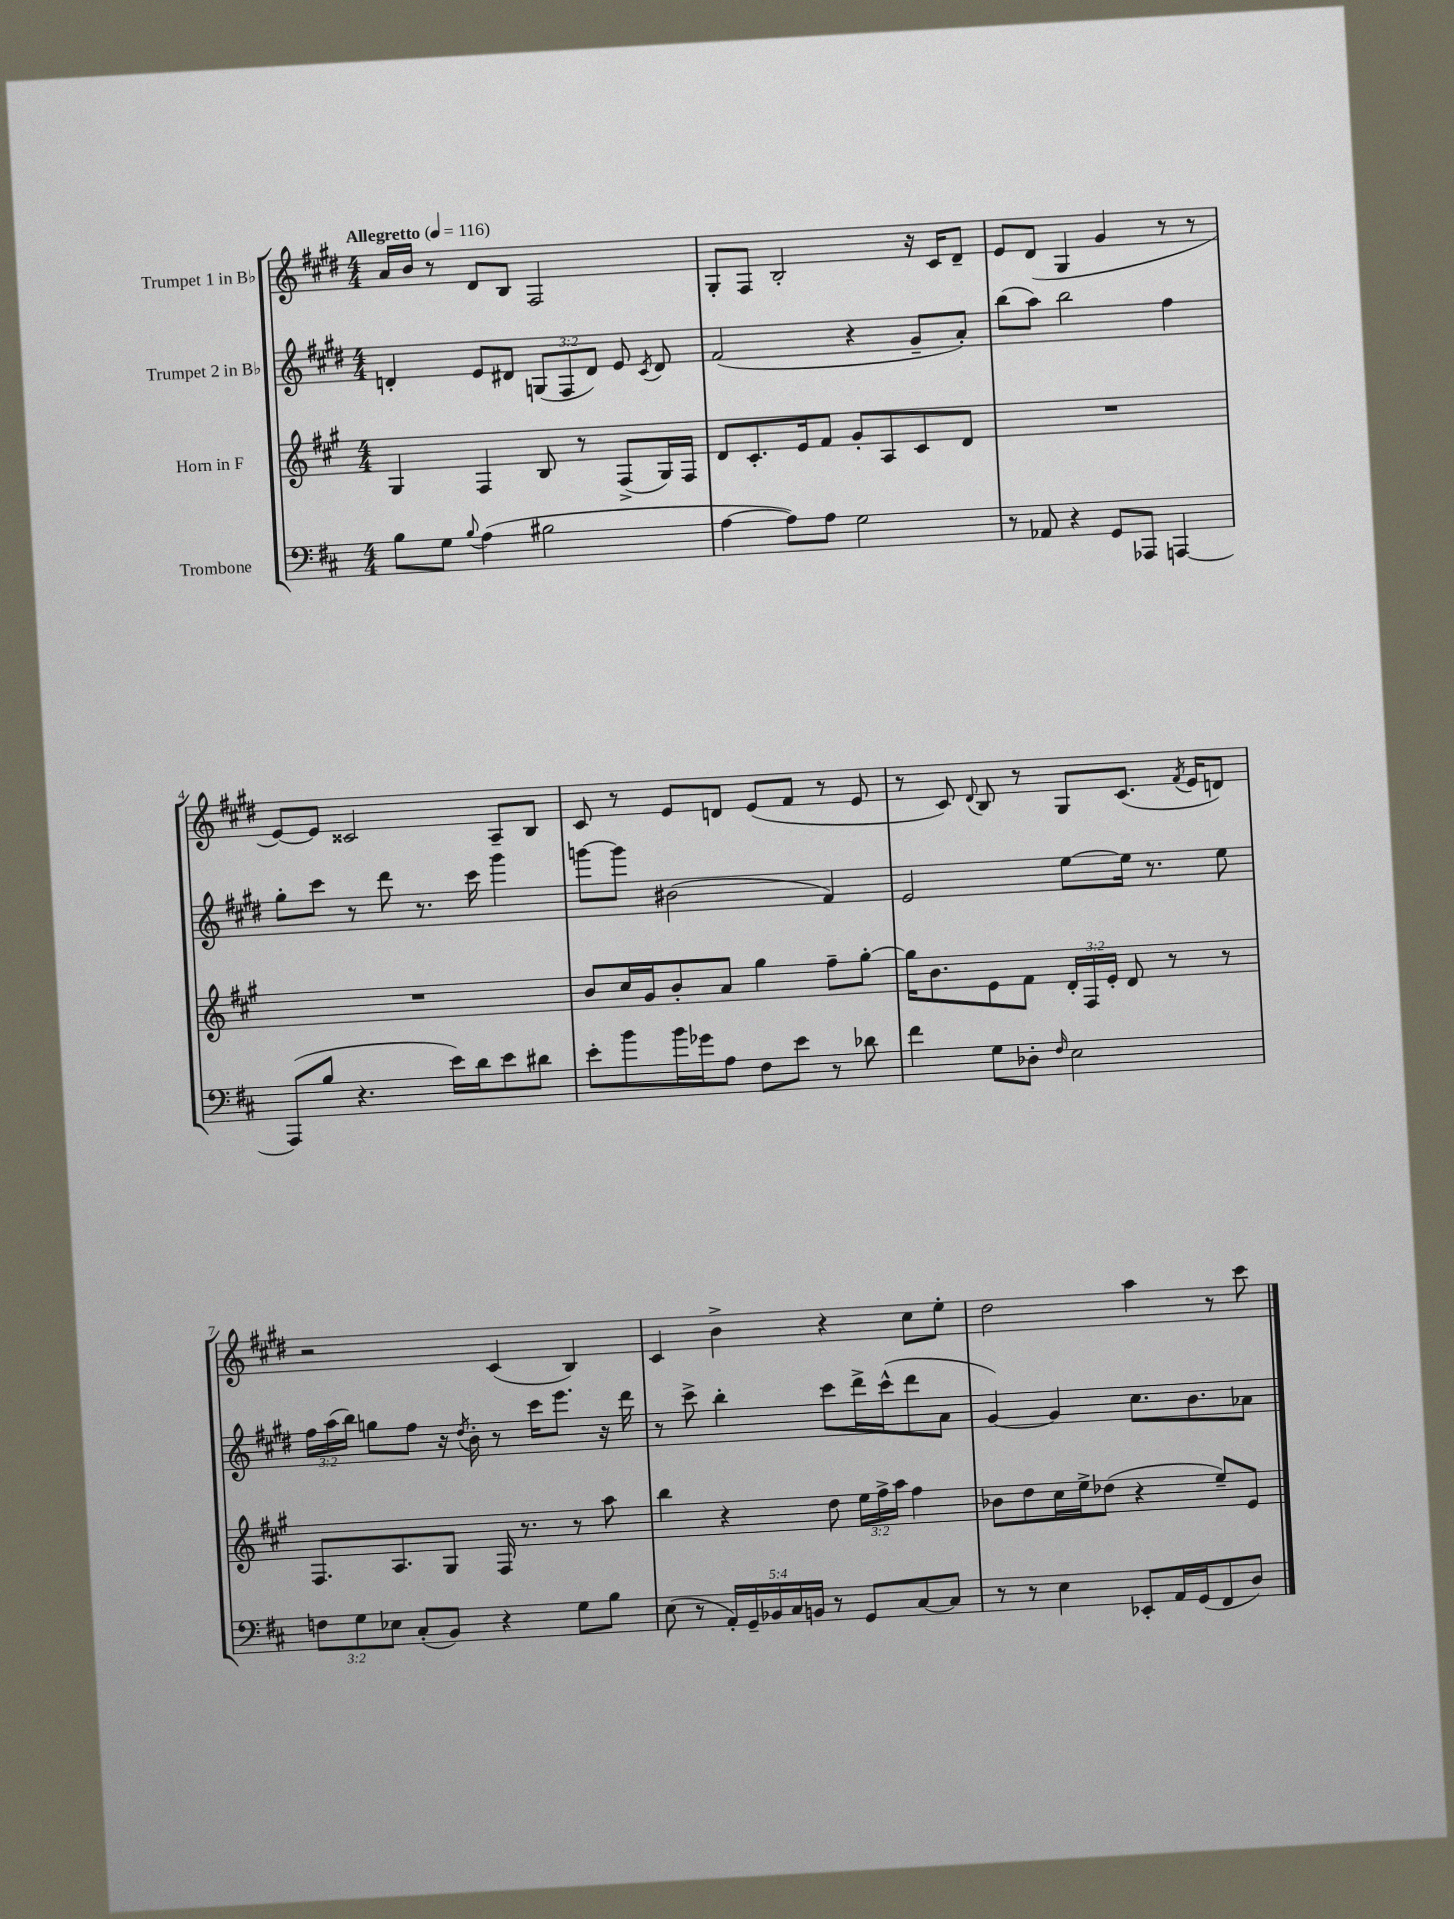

**kern	**kern	**kern	**kern
*staff4	*staff3	*staff2	*staff1
*clefF4	*clefG2	*clefG2	*clefG2
*k[f#c#]	*k[f#c#g#]	*k[f#c#g#d#]	*k[f#c#g#d#]
*M4/4	*M4/4	*M4/4	*M4/4
*MM116	*MM116	*MM116	*MM116
8B\L	4G#/	4d'/	16a/LL
.	.	.	16b/JJ
8G\J	.	.	8r
8qqB/	.	.	.
(4A\	4F#/	8e/L	8d#/L
.	.	8d#/J	8B/J
2B#\	8B/	(12G/L	2F#/
.	.	12F#/	.
.	8r	.	.
.	.	12d#/J)	.
.	(8F#^/L	8e/	.
.	.	8qc#/	.
.	16G#/L)	8d#/	.
.	16F#/JJ	.	.
=	=	=	=
[4A\	8d/L	(2f#/	8G#'/L
.	8.c#'/	.	8F#/J
8A\]L)	.	.	2B'/
.	16e/k	.	.
8A\J	8f#/J	.	.
2G\	8g#'/L	4r	.
.	8A/	.	.
.	8c#/	8g#~/L	16r
.	.	.	16c#/LK
.	8d/J	8a'/J)	8d#~/J
=	=	=	=
8r	1r	(8bb\L	8e/L
8AA-/	.	8aa\J)	(8d#/J
4r	.	2bb\	4G#/
8GG/L	.	.	4g#/
8AAA-/J	.	.	.
[4AAA/	.	4ff#\	8r
.	.	.	8r
=	=	=	=
(8AAA/]L	1r	8gg#'\L	[8e/L)
8B/J	.	8ccc#\J	8e/]J
4.r	.	8r	2c##/
.	.	8ddd#\	.
.	.	8.r	.
16e\LL)	.	.	.
16d\J	.	16ccc#\	.
8e\	.	4ggg#\	8A~/L
8d#\J	.	.	8B/J
=	=	=	=
8e'\L	8b/L	[8ggg\L	8c#/
8b\	16cc#/L	8ggg\]J	8r
.	16g#/J	.	.
16b\L	8b'/	(2b#\	8e/L
16g-\J	.	.	.
8A\J	8a/J	.	8d/J
8F#\L	4gg#\	.	(8e/L
8e\J	.	.	8f#/J
8r	8ff#~\L	4f#/)	8r
8d-\	[8gg#'\J	.	8e/
=	=	=	=
4f#\	16gg#\]LK	2e/	8r
.	8.b\	.	.
.	.	.	8c#/)
.	.	.	8qqd#/
8G\L	8e\	.	8B/
8D-'\J	8f#\J	.	8r
16qqF#/	.	.	.
2E\	24d'/LL	[8ee\L	8G#/L
.	24F#/	.	.
.	24e'/JJ	.	.
.	8d/	16ee\]Jk	(8.c#/J
.	.	8.r	.
.	8r	.	.
.	.	.	8qf#/
.	.	.	16e/LK
.	8r	8ee\	8d/J)
=	=	=	=
12F\L	8.F#/L	24ff#\LL	2r
.	.	(24aa\	.
12G\	.	24bb\JJ)	.
.	.	8gg\L	.
12E-\J	.	.	.
.	8.A/	.	.
(8C#'/L	.	8ff#\J	.
8BB/J)	8G#/J	16r	.
.	.	8qdd#/	.
.	.	16b'\	.
4r	16F#/	8r	(4c#/
.	8.r	.	.
.	.	16ccc#\LK	.
.	.	8.eee\J	.
8G\L	8r	.	4B/)
8B\J	8aa\	16r	.
.	.	16ddd#\	.
=	=	=	=
(8E\	4bb\	8r	4c#/
8r	.	8ccc#^\	.
20AA'/LL)	4r	4bb'\	4b^\
20GG~/	.	.	.
20BB-/	.	.	.
20C#/	.	.	.
20BB/JJ	.	.	.
8r	8dd\	8ccc#\L	4r
8GG/L	24ee\LL	16ddd#^\L	.
.	24ff#^\	.	.
.	.	(16ccc#^^\J	.
.	24aa\JJ	.	.
[8C#/	4ff#\	8ddd#\	8cc#\L
8C#/]J	.	8a\J	8ee'\J
=	=	=	=
8r	8b-\L	[4g#/)	2dd#\
8r	8dd\	.	.
4E\	16cc#\L	4g#/]	.
.	16ee^\J	.	.
.	(8dd-\J	.	.
8EE-'/L	4r	8.cc#\L	4aa\
16AA/L	.	.	.
(16GG/J	.	8.b\	.
8FF#/	8ee~/L)	.	8r
8D/J)	8e/J	8a-\J	8ccc#\
==	==	==	==
*-	*-	*-	*-
